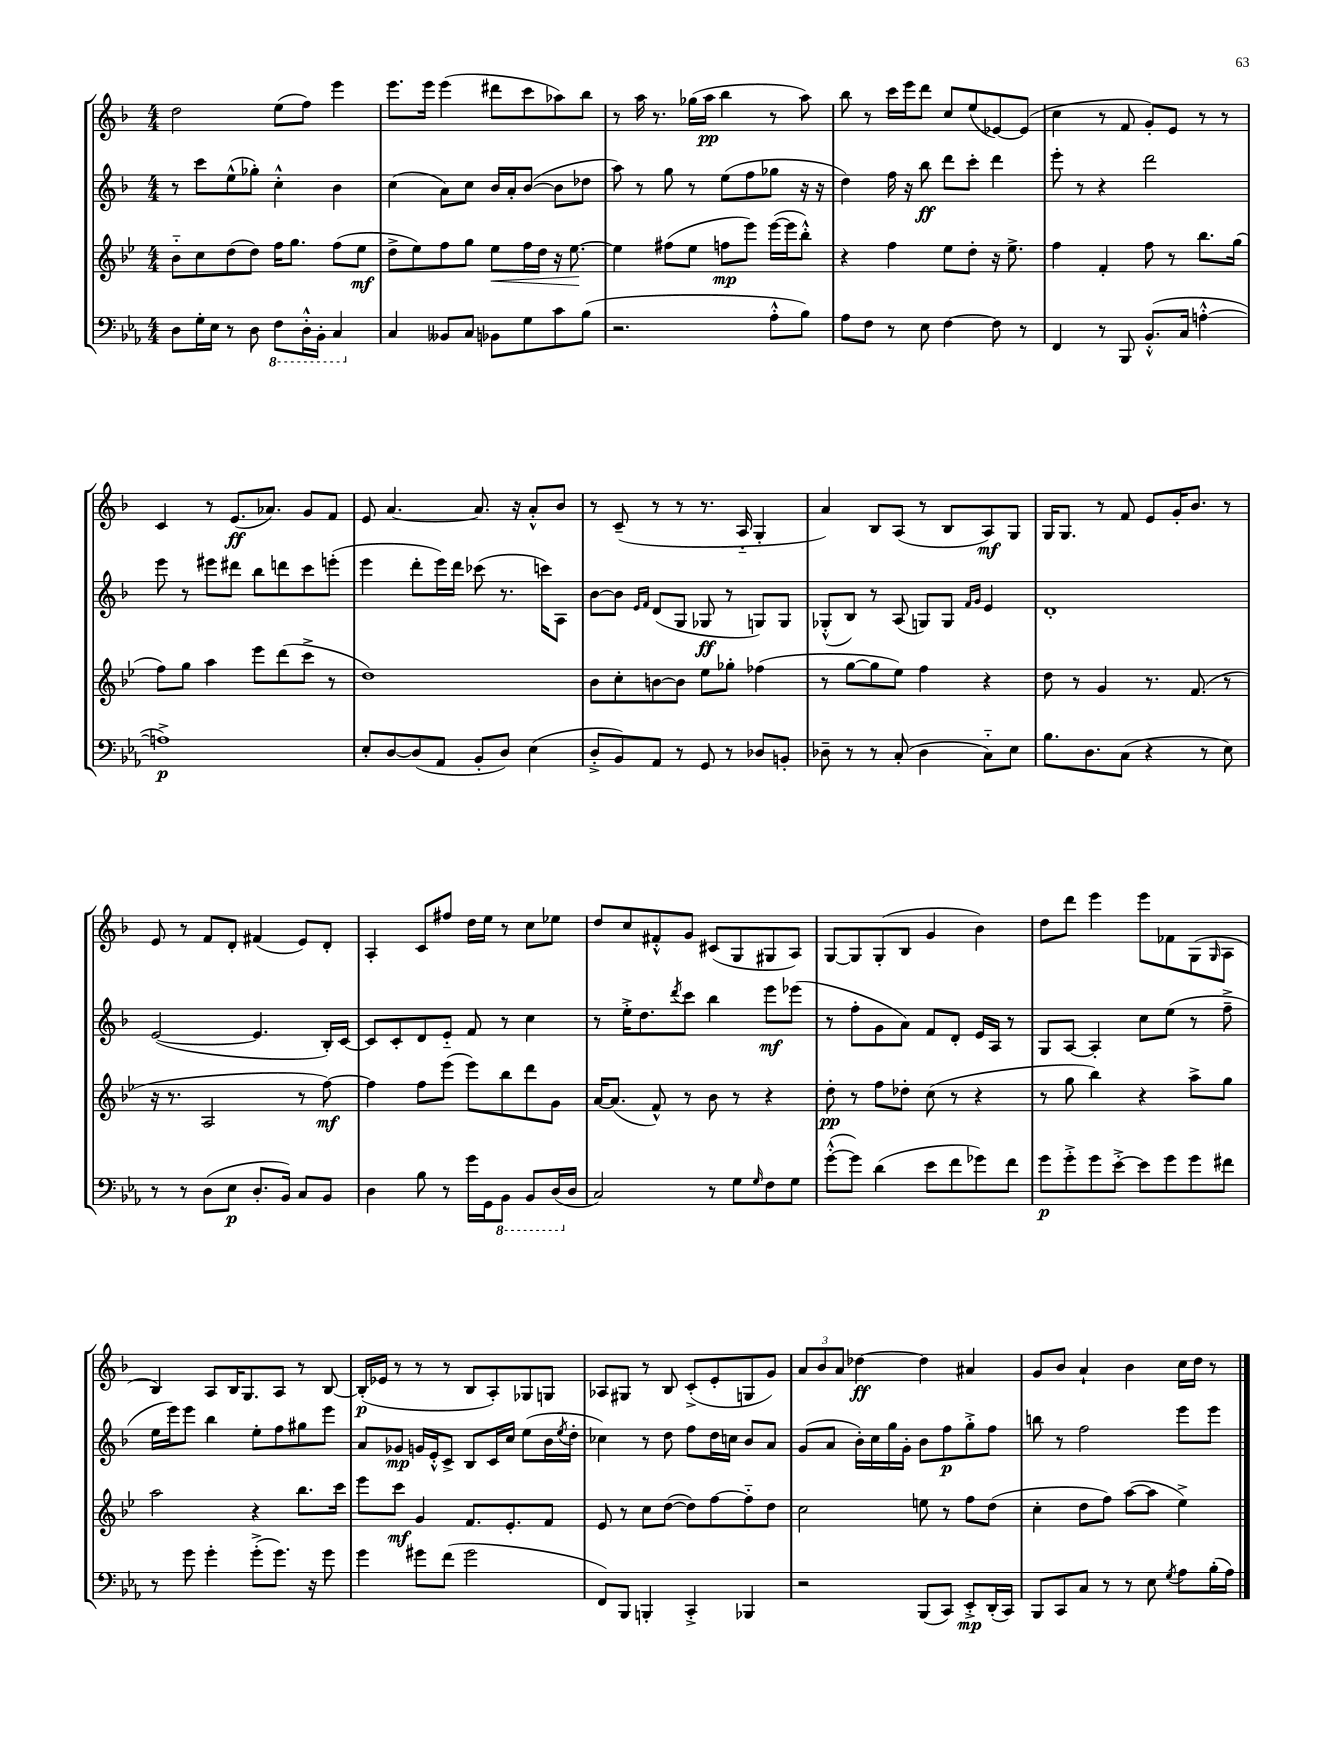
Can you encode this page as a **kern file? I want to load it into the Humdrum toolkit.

**kern	**kern	**kern	**kern
*staff4	*staff3	*staff2	*staff1
*clefF4	*clefG2	*clefG2	*clefG2
*k[b-e-a-]	*k[b-e-]	*k[b-]	*k[b-]
*M4/4	*M4/4	*M4/4	*M4/4
8D\L	8b-'~\L	8r	2dd\
16G'\L	8cc\	8ccc\L	.
16E-\JJ	.	.	.
8r	(8dd\	(8ee^^\	.
8D\	8dd\J)	8gg-'\J)	.
8FF\L	16ff\LK	4cc'^^\	(8ee\L
.	8.gg\J	.	.
16DD'^^\L	.	.	8ff\J)
16BBB-'\JJ	.	.	.
4CC/	(8ff\L	4b-\	4eee\
.	8ee-\J	.	.
=	=	=	=
4C/	8dd^\L	(4cc\	8.eee\L
.	8ee-\)	.	.
.	.	.	16eee\Jk
8BB--/L	8ff\	8a\L)	(4eee\
8C/J	8gg\J	8cc\J	.
8BB-\L	8ee-\L	16b-/LL	8ddd#\L
.	.	16a'/J	.
8G\	16ff\L	([8b-/J	8ccc\
.	16dd\JJ	.	.
8c\	16r	8b-\]L	8aa-\)
.	[8.ee-\	.	.
(8B-\J	.	8dd-\J	8bb-\J
=	=	=	=
2.r	4ee-\]	8aa\)	8r
.	.	8r	16aa\
.	.	.	8.r
.	(8ff#\L	8gg\	.
.	8ee-\J	8r	(16gg-\LL
.	.	.	16aa\JJ
.	8ff\L	(8ee\L	4bb-\
.	8eee-\J)	8ff\	.
8A-'^^\L	([16eee-\LL	8gg-\J	8r
.	16eee-\]J	.	.
8B-\J)	8bb-'^^\J)	16r	8aa\)
.	.	16r	.
=	=	=	=
8A-\L	4r	4dd\)	8bb-\
8F\J	.	.	8r
8r	4ff\	16ff\	16ccc\LL
.	.	16r	16eee\J
8E-\	.	8bb-\	8ddd\J
[4F\	8ee-\L	8ddd\L	8cc/L
.	8dd'\J	8ccc'\J	(8ee/
8F\]	16r	4ddd\	[8e-/)
.	8.ee-^\	.	.
8r	.	.	(8e-/]J
=	=	=	=
4FF/	4ff\	8eee'\	4cc\
.	.	8r	.
8r	4f'/	4r	8r
8BBB-/	.	.	8f/
(8.BB-'^^/L	8ff\	2ddd\	8g'/L)
.	8r	.	8e/J
16C/Jk	.	.	.
[4A'^^\	8.bb-\L	.	8r
.	.	.	8r
.	(16gg\Jk	.	.
=	=	=	=
1A^])	8ff\L)	8eee\	4c/
.	8gg\J	8r	.
.	4aa\	8eee#\L	8r
.	.	8ddd#\J	(8.e/L
.	8eee-\L	8bb-\L	.
.	.	.	8.a-/J)
.	(8ddd\	8ddd\	.
.	8ccc^\J	8ccc\	8g/L
.	8r	(8eee'\J	8f/J
=	=	=	=
8E-'/L	1dd)	4eee\	8e/
[8D/	.	.	[4.a/
(8D/]	.	8ddd'\L	.
8AA-/J	.	16eee\L)	.
.	.	16ddd\JJ	.
8BB-'/L	.	(8ccc-\	8.a/]
8D/J)	.	8.r	.
.	.	.	16r
(4E-\	.	.	8a'^^/L
.	.	16ccc\LK)	.
.	.	8A\J	8b-/J
=	=	=	=
8D'^/L	8b-\L	[8b-\L	8r
8BB-/)	8cc'\	8b-\]J	(8c~/
.	.	16qqe/LL	.
.	.	16qqf/JJ	.
8AA-/J	[8b\	(8d/L	8r
8r	8b\]J	8G/J	8r
8GG/	8ee-\L	8G-/	8.r
8r	8gg-'\J	8r	.
.	.	.	16A'~/
8D-/L	(4ff-\	8G/L)	4G'/
8BB'/J	.	8G/J	.
=	=	=	=
8D-~\	8r	(8G-'^^/L	4a/)
8r	[8gg\L	8B-/J)	.
8r	8gg\]	8r	8B-/L
(8C'/	8ee-\J)	(8A/	(8A/J
4D-\	4ff\	8G/L)	8r
.	.	8G/J	8B-/L
.	.	16qqf/LL	.
.	.	16qqg/JJ	.
8C'~\L)	4r	4e/	8A/)
8E-\J	.	.	8G/J
=	=	=	=
8.B-\L	8dd\	1d'	16G/LK
.	.	.	8.G/J
.	8r	.	.
8.D\	.	.	.
.	4g/	.	8r
(8C\J	.	.	8f/
4r	8.r	.	8e/L
.	.	.	16g'/K
.	(8.f/	.	8.b-/J
8r	.	.	.
8E-\)	8r	.	8r
=	=	=	=
8r	16r	([2e/	8e/
.	8.r	.	.
8r	.	.	8r
(8D\L	2A/	.	8f/L
8E-\J	.	.	8d'/J
8.D'/L	.	4.e/]	(4f#/
16BB-/Jk)	.	.	.
8C/L	8r	.	8e/L)
8BB-/J	[8ff\)	16B-'/LL)	8d'/J
.	.	[16c/JJ	.
=	=	=	=
4D\	4ff\]	8c/]L	4A'/
.	.	8c'/	.
8B-\	8ff\L	8d/	8c/L
8r	(8eee-\J	8e'~/J	8ff#/J
16g\LL	8eee-\L)	8f/	16dd\LL
16GG\J	.	.	16ee\JJ
8BBB-\J	8bb-\	8r	8r
8BBB-/L	8ddd\	4cc\	8cc\L
(16DD/L	8g\J	.	8ee-\J
16D/JJ	.	.	.
=	=	=	=
2C/)	[16a/LK	8r	8dd/L
.	(8.a/]J	.	.
.	.	16ee'^\LK	8cc/
.	.	8.dd\	.
.	8f^^/)	.	8f#'^^/
.	.	8qddd/	.
.	8r	8ccc\J	8g/J
8r	8b-\	4bb-\	(8c#/L
8G\L	8r	.	8G/
16qqG/	.	.	.
8F\	4r	8eee\L	8G#/
8G\J	.	(8eee-\J	8A/J)
=	=	=	=
([8g'^^\L	8dd'\	8r	[8G/L
8g\]J)	8r	8ff'\L	8G/]
(4d\	8ff\L	8g\	(8G'/
.	8dd-'\J	8a\J)	8B-/J
8e-\L	(8cc\	8f/L	4g/
8f\	8r	8d'/J	.
8g-\)	4r	16e/LL	4b-\)
.	.	16A/JJ	.
8f\J	.	8r	.
=	=	=	=
8g\L	8r	8G/L	8dd\L
8g'^\	8gg\	[8A/J	8ddd\J
8g\	4bb-\)	4A'/]	4eee\
[8e-'^\J	.	.	.
8e-\]L	4r	8cc\L	8eee\L
8g\	.	(8ee\J	8f-\
8g\	8aa^\L	8r	(8G\
.	.	.	16qqG/
8f#\J	8gg\J	8ff~^\	8A\J
=	=	=	=
8r	2aa\	16ee\LL	4B-/)
.	.	16eee\J)	.
8g\	.	8eee\J	.
4g'\	.	4bb-\	8A/L
.	.	.	16B-/K
.	.	.	8.G/
(8g'^\L	4r	8ee'\L	.
8.g\J)	.	8ff\	8A/J
.	8.bb-\L	8gg#\	8r
16r	.	.	.
8g\	.	8eee\J	[8B-/
.	16ccc\Jk	.	.
=	=	=	=
4g\	8eee-\L	8a/L	(16B-'/]LL
.	.	.	16e-/JJ
.	8ccc\J	8g-/J	8r
8g#\L	4g/	16g/LL	8r
.	.	16e'^^/J	.
(8f\J	.	8c^/J	8r
2g#\	8.f/L	8B-/L	8B-/L
.	.	16c/L	8A'/)
.	8.e-'/	16cc/JJ	.
.	.	(8ee\L	8G-/
.	8f/J	16b-\L	8G/J
.	.	8qee/	.
.	.	16dd'\JJ	.
=	=	=	=
8FF/L)	8e-/	4cc-\)	8A-/L
8BBB-/J	8r	.	8G#/J
4BBB'/	8cc\L	8r	8r
.	([8dd\J	8dd\	8B-/
4CC'^/	8dd\]L)	8ff\L	(8c'^/L
.	[8ff\	16dd\L	8e'/
.	.	16cc\JJ	.
4BBB-/	8ff'~\]	8b-/L	8G/
.	8dd\J	8a/J	8g/J)
=	=	=	=
2r	2cc\	(8g/L	12a/L
.	.	.	12b-/
.	.	8a/J	.
.	.	.	12a/J
.	.	16b-'\LL)	[4dd-\
.	.	16cc\	.
.	.	16gg\	.
.	.	16g'\JJ	.
(8BBB-/L	8ee\	8b-\L	4dd-\]
8CC/J)	8r	8ff\	.
8EE-'^/L	8ff\L	8gg'^\	4a#/
(16DD'/L	(8dd\J	8ff\J	.
16CC/JJ)	.	.	.
=	=	=	=
8BBB-/L	4cc'\	8bb\	8g/L
8CC/	.	8r	8b-/J
8C/J	8dd\L	2ff\	4a`/
8r	8ff\J)	.	.
8r	([8aa\L	.	4b-\
8E-\	8aa\]J	.	.
8qG/	.	.	.
8A-\L	4ee-^\)	8eee\L	16cc\LL
.	.	.	16dd\JJ
(16B-'\L	.	8eee\J	8r
16A-\JJ)	.	.	.
==	==	==	==
*-	*-	*-	*-
